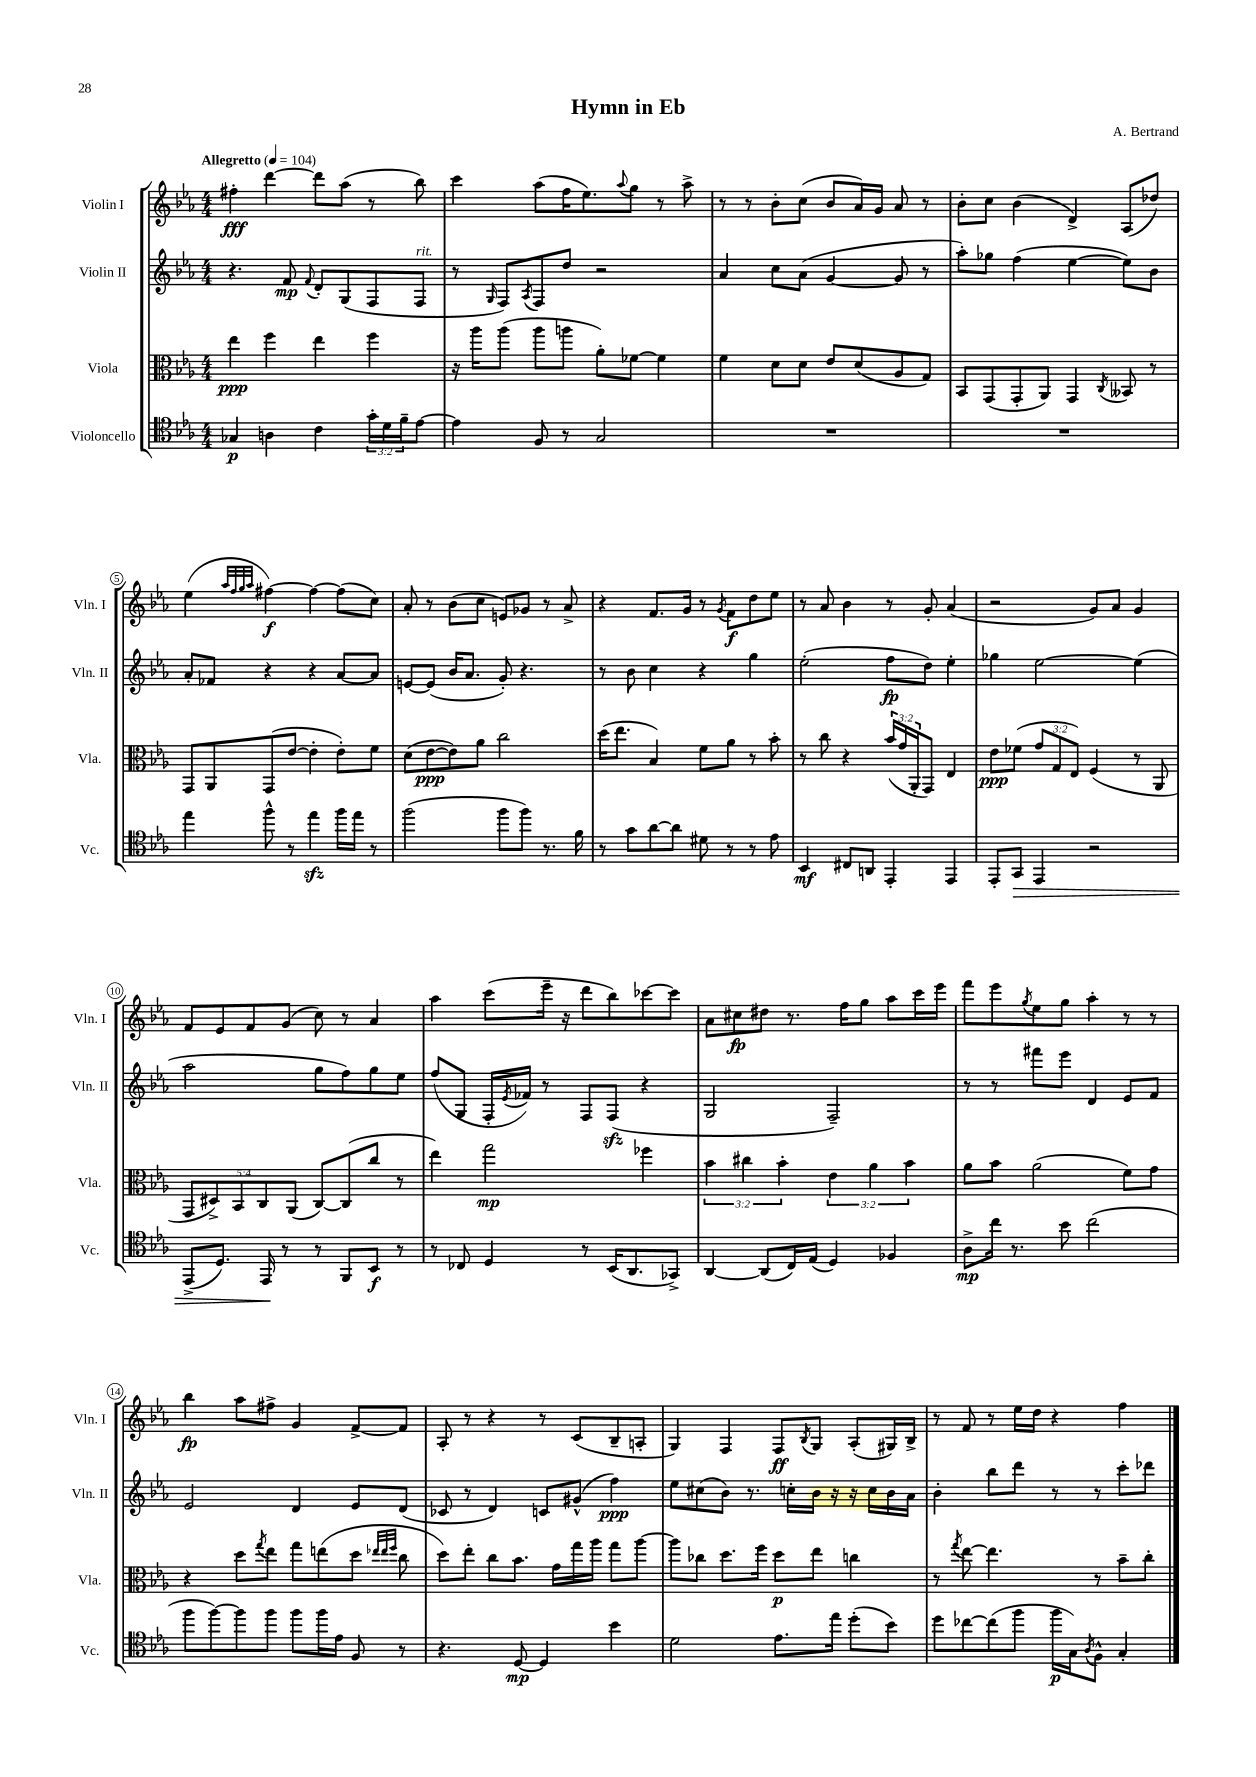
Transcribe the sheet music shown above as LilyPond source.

\header { title = "Hymn in Eb" composer = "A. Bertrand" }
<<
\new StaffGroup <<
\new Staff = "s0" \with { instrumentName = "Violin I" shortInstrumentName = "Vln. I" } {
    \clef treble \key ees \major \numericTimeSignature \time 4/4 \tempo "Allegretto" 4 = 104
    fis''4-.\fff d'''4~ d'''8 aes''8( r8 bes''8) |
    c'''4 aes''8( f''16 ees''8.) \appoggiatura { aes''8 } g''8 r8 aes''8-> |
    r8 r8 bes'8-. c''8( bes'8 aes'16) g'16 aes'8 r8 |
    bes'8-. c''8 bes'4( d'4->) aes8( des''8) |
    ees''4( \grace { aes''32 f''32 g''32 aes''32 } fis''4~\f) fis''4~ fis''8( c''8) |
    aes'8-. r8 bes'8( c''8 e'8) ges'8 r8 aes'8-> |
    r4 f'8. g'16 r8 \acciaccatura { g'8 } f'8\f d''8 ees''8 |
    r8 aes'8 bes'4 r8 g'8-. aes'4( |
    r2 g'8) aes'8 g'4 |
    f'8 ees'8 f'8 g'8( c''8) r8 aes'4 |
    aes''4 c'''8( ees'''16-- r16 d'''8 bes''8) ces'''8~ ces'''8 |
    aes'8 cis''8\fp dis''8 r8. f''16 g''8 aes''8 c'''16 ees'''16 |
    f'''8 ees'''8 \acciaccatura { g''8 } ees''8 g''8 aes''4-. r8 r8 |
    bes''4\fp aes''8 fis''8-> g'4 f'8~-> f'8 |
    aes8-. r8 r4 r8 c'8( bes8-- a8-. |
    g4) f4 f8\ff \acciaccatura { bes8 } g8 aes8-.( gis16) bes16-> |
    r8 f'8 r8 ees''16 d''16 r4 f''4 \bar "|." |
}
\new Staff = "s1" \with { instrumentName = "Violin II" shortInstrumentName = "Vln. II" } {
    \clef treble \key ees \major \numericTimeSignature \time 4/4
    r4. f'8\mp \appoggiatura { f'8 } d'8-. g8( f8 f8^\markup { \italic "rit." } |
    r8 \grace { g16 } f8) \acciaccatura { aes8 } f8 d''8 r2 |
    aes'4 c''8 aes'8( g'4~ g'8 r8 |
    aes''8-.) ges''8 f''4( ees''4~ ees''8) bes'8 |
    aes'8-. fes'8 r4 r4 aes'8~ aes'8 |
    e'8~ e'8( bes'16 aes'8. g'8-.) r4. |
    r8 bes'8 c''4 r4 g''4 |
    ees''2-.( f''8\fp d''8) ees''4-. |
    ges''4 ees''2~ ees''4( |
    aes''2 g''8 f''8) g''8 ees''8 |
    f''8( g8 f16-. \acciaccatura { ees'8 } fes'16) r8 f8 f8\sfz( r4 |
    g2 f2--) |
    r8 r8 fis'''8 ees'''8 d'4 ees'8 f'8 |
    ees'2 d'4 ees'8 d'8( |
    ces'8 r8 d'4) c'8 gis'8-^( f''4\ppp) |
    ees''8 cis''8( bes'8) r8. c''16-. bes'16 r16 r16 c''16 bes'16 aes'16 |
    bes'4-. bes''8 d'''8 r8 r8 c'''8-. des'''8 \bar "|." |
}
\new Staff = "s2" \with { instrumentName = "Viola" shortInstrumentName = "Vla." } {
    \clef alto \key ees \major \numericTimeSignature \time 4/4 \override Staff.TupletNumber.text = #tuplet-number::calc-fraction-text
    ees''4\ppp f''4 ees''4 f''4 |
    r16 aes''16 aes''8( aes''8 a''8 aes'8-.) fes'8~ fes'4 |
    f'4 d'8 d'8 ees'8 d'8( aes8 g8) |
    bes,8 g,8( g,8-. aes,8) g,4 \acciaccatura { c8 } beses,8 r8 |
    g,8 aes,8 g,8( ees'8~ ees'4-. ees'8-.) f'8 |
    d'8( ees'8~\ppp ees'8) aes'8 c''2 |
    d''16( ees''8. bes4) f'8 aes'8 r8 bes'8-. |
    r8 c''8 r4 \tuplet 3/2 { bes'16( g'16 aes,16-. } g,8) ees4 |
    ees'8\ppp fes'8( \tuplet 3/2 { g'8 g8 ees8) } f4( r8 aes,8 |
    \tuplet 5/4 { g,8 dis8->) bes,8 c8 aes,8( } c8~) c8( c''8 r8 |
    ees''4) g''2\mp fes''4 |
    \tuplet 3/2 { bes'4 cis''4 bes'4-. } \tuplet 3/2 { ees'4 aes'4 bes'4 } |
    aes'8 bes'8 aes'2( f'8) g'8 |
    r4 d''8 \acciaccatura { g''8 } ees''8 g''8 e''8( d''8 \grace { ees''32 ees''32 f''32 } c''8 |
    d''8) ees''8-. c''8 bes'8. g'16 g''16 aes''16 g''8 aes''8~ |
    aes''8 ces''8 d''8. f''16 d''8\p ees''8 c''4 |
    r8 \acciaccatura { g''8 } ees''8~ ees''4. r8 bes'8-- c''8-. \bar "|." |
}
\new Staff = "s3" \with { instrumentName = "Violoncello" shortInstrumentName = "Vc." } {
    \clef tenor \key ees \major \numericTimeSignature \time 4/4 \override Staff.TupletNumber.text = #tuplet-number::calc-fraction-text
    ges4\p a4 c'4 \tuplet 3/2 { g'16-. d'16 f'16-- } ees'8~ |
    ees'4 f8 r8 g2 |
    R1 |
    R1 |
    ees''4 f''8-^ r8 ees''4\sfz f''16 ees''16 r8 |
    f''2( f''8 f''8) r8. f'16 |
    r8 g'8 aes'8~ aes'8 dis'8 r8 r8 ees'8 |
    bes,4\mf cis8 a,8 ees,4-. ees,4 |
    ees,8-. g,8\> ees,4 r2 |
    ees,8->( d8.) ees,16\! r8 r8 f,8 bes,8\f r8 |
    r8 ces8 d4 r8 bes,16( aes,8. ges,8->) |
    aes,4~ aes,8( c16) ees16( d4) fes4 |
    aes8->\mp c''16 r8. bes'8 c''2( |
    f''8 f''8~) f''8 f''8 f''8 f''16 ees'16 f8 r8 |
    r4. d8~\mp d4 bes'4 |
    d'2 ees'8. ees''16 d''8-.( bes'8) |
    d''8 ces''8~ ces''8( f''8 f''16\p g16) \acciaccatura { aes8 } f8-^ g4-. \bar "|." |
}
>>
>>
\layout { \context { \Score \override BarNumber.stencil = #(make-stencil-circler 0.1 0.3 ly:text-interface::print) } }
